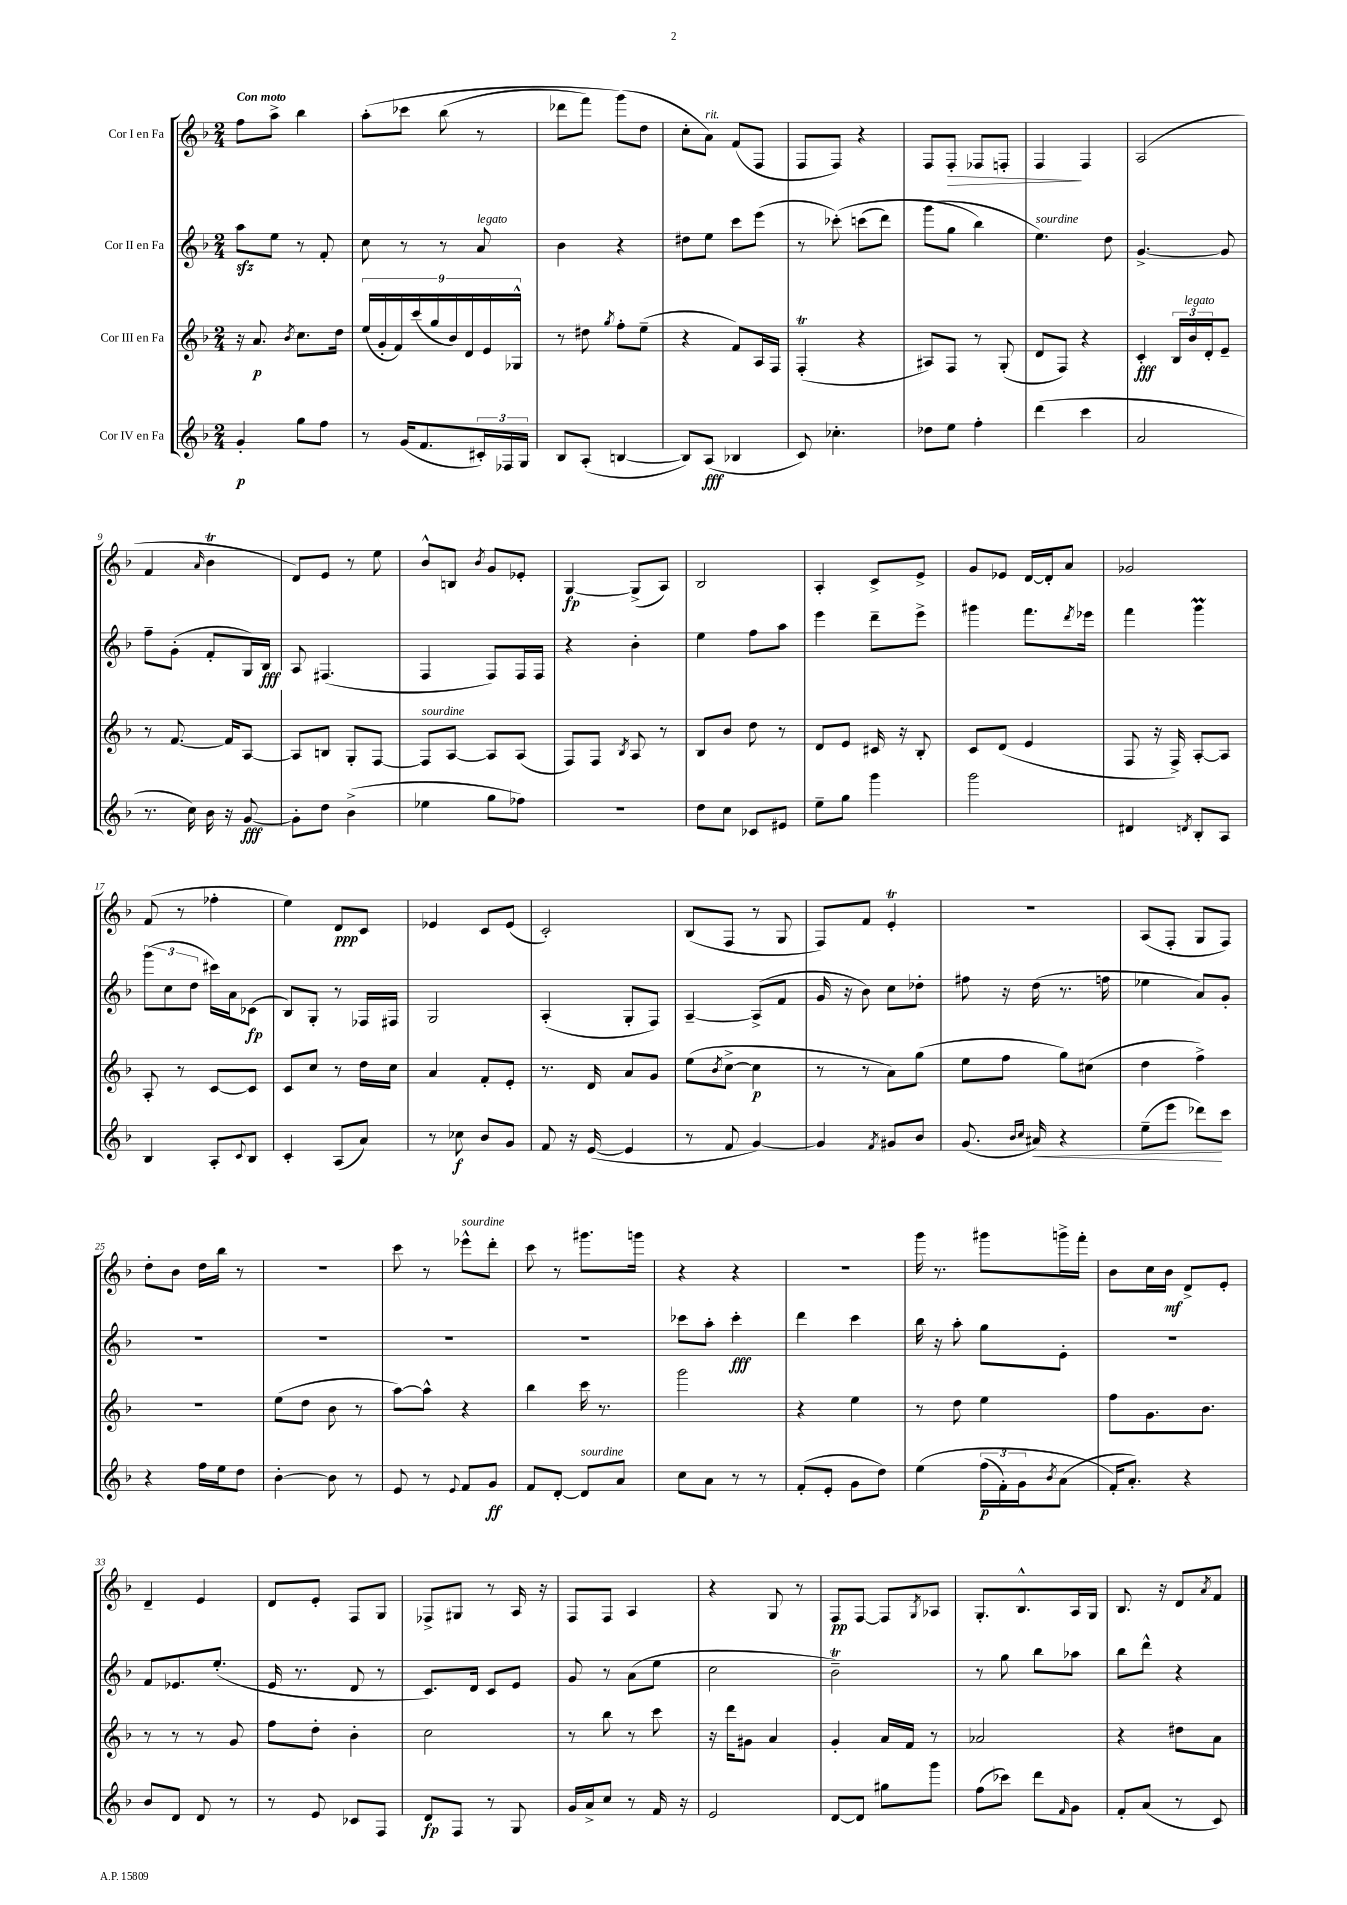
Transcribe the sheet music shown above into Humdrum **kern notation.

**kern	**kern	**kern	**kern
*staff4	*staff3	*staff2	*staff1
*clefG2	*clefG2	*clefG2	*clefG2
*k[b-]	*k[b-]	*k[b-]	*k[b-]
*M2/4	*M2/4	*M2/4	*M2/4
4g'	16r	8aa	8ff
.	8.a	.	.
.	.	8ee	8aa^
.	8qb-	.	.
8gg	8.cc	8r	4bb-
8ff	.	8f'	.
.	16dd	.	.
=	=	=	=
8r	(18ee	8cc	&(8aa'
.	18g'	.	.
.	18f)	.	.
(16g	.	8r	8ccc-
.	(18ccc	.	.
8.f	.	.	.
.	18gg	.	.
.	.	8r	(8bb-
.	18b-)	.	.
.	18d	.	.
24c#')	.	8a	8r
.	18e	.	.
24F-	.	.	.
.	18G-^^	.	.
24G	.	.	.
=	=	=	=
8B-	8r	4b-	8ddd-
(8A'	8dd#	.	8fff)
.	8qgg	.	.
[4B	8ff'	4r	(8ggg&)
.	(8ee~	.	8dd
=	=	=	=
8B])	4r	8dd#	8cc'
(8A	.	8ee	8a)
4B-	8f)	8ccc	(8f
.	16A	(8eee	8F
.	16F	.	.
=	=	=	=
8c)	(4F'	8r	8F
4.cc-'	.	&(8ccc-')	8F)
.	4r	(8ccc	4r
.	.	8ddd)	.
=	=	=	=
8dd-	8A#)	(8ggg	8F
8ee	8F	8gg	8F'
4ff'	8r	4bb-&)	8F-
.	(8G'	.	8F'
=	=	=	=
(4ddd	8d	4.ee)	4F
.	8F)	.	.
4ccc	4r	.	4F
.	.	8dd	.
=	=	=	=
2a	4c'	[4.g^	(2A
.	24B-	.	.
.	24b-	.	.
.	24d'	.	.
.	8e~	8g]	.
=	=	=	=
8.r	8r	8ff~	4f
.	[8.f	(8g'	.
16cc)	.	.	.
.	.	.	16qqa
16b-	.	8f'	4b-
16r	16f]	.	.
[8g	[8A	16G)	.
.	.	16B-	.
=	=	=	=
8g']	8A]	8A	8d)
8dd	8B	(4.F#	8e
(4b-^	8G'	.	8r
.	[8F	.	8ee
=	=	=	=
4ee-	8F]	4F	8b-^^
.	[8A	.	8B
.	.	.	8qb-
8gg	8A]	8F)	8g
8ff-)	(8A	16F	8e-'
.	.	16F	.
=	=	=	=
2r	8F)	4r	[4G
.	8F	.	.
.	8qB-	.	.
.	8A	4b-'	(8G^]
.	8r	.	8A)
=	=	=	=
8dd	8B-	4ee	2B-
8cc	8b-	.	.
8c-	8dd	8ff	.
8e#	8r	8aa	.
=	=	=	=
8ee~	8d	4eee	4A'
8gg	8e	.	.
4ggg	16c#	8ddd~	8c^
.	16r	.	.
.	8B-'	8eee^	8e^
=	=	=	=
2ggg	8c	4ggg#	8g
.	(8d	.	8e-
.	4e	8.fff	[16d
.	.	.	16d']
.	.	.	8a
.	.	8qddd	.
.	.	16eee-	.
=	=	=	=
4d#	8F	4fff	2g-
.	16r	.	.
.	16F^)	.	.
8qd	.	.	.
8B-'	[8A'	4ggg	.
8A	8A]	.	.
=	=	=	=
4B-	8A'	(12ggg	(8f
.	.	12cc	.
.	8r	.	8r
.	.	12dd	.
8A'	[8c	16ccc#)	4ff-'
.	.	16a	.
8qqc	.	.	.
8B-	8c]	(8c-	.
=	=	=	=
4c'	8c	8B-)	4ee)
.	8cc	8G'	.
(8A	8r	8r	8d
8a)	16dd	16F-	8c
.	16cc	16F#	.
=	=	=	=
8r	4a	2G	4e-
8cc-	.	.	.
8b-	8f'	.	8c
8g	8e'	.	(8e-
=	=	=	=
8f	8.r	(4A'	2c')
16r	.	.	.
([16e	16d	.	.
4e]	8a	8G'	.
.	8g	8F)	.
=	=	=	=
8r	(8ee	[4A~	(8B-
.	8qb-	.	.
8f	[8cc^	.	8F
[4g)	4cc]	(8A^]	8r
.	.	8f	8G
=	=	=	=
4g]	8r	16g	8F)
.	.	16r	.
.	8r	8b-)	8f
8qf	.	.	.
8g#	8a)	8cc	4e'
8b-	(8gg	8dd-'	.
=	=	=	=
(8.g	8ee	8ff#	2r
.	8ff	16r	.
16qqb-	.	.	.
16qqcc	.	.	.
16a#)	.	(16dd	.
4r	8gg)	8.r	.
.	(8cc#	.	.
.	.	16ff	.
=	=	=	=
(8ee~	4dd	4ee-	(8A
8eee	.	.	8F'
8ddd-)	4ff^)	8a)	8G
8ccc	.	8g'	8F)
=	=	=	=
4r	2r	2r	8dd'
.	.	.	8b-
16ff	.	.	16dd
16ee	.	.	16bb-
8dd	.	.	8r
=	=	=	=
[4b-'	(8ee	2r	2r
.	8dd	.	.
8b-]	8b-	.	.
8r	8r	.	.
=	=	=	=
8e	[8aa)	2r	8ccc
8r	8aa^^]	.	8r
8qqe	.	.	.
8f	4r	.	8eee-^^
8g	.	.	8ddd'
=	=	=	=
8f	4bb-	2r	8ccc
[8d'	.	.	8r
8d]	16ccc	.	8.ggg#
.	8.r	.	.
8a	.	.	.
.	.	.	16ggg
=	=	=	=
8cc	2ggg	8ccc-	4r
8a	.	8aa'	.
8r	.	4ccc-'	4r
8r	.	.	.
=	=	=	=
(8f'	4r	4ddd	2r
8e'	.	.	.
8g	4ee	4ccc	.
8dd)	.	.	.
=	=	=	=
&(4ee	8r	16bb-	16ggg
.	.	16r	8.r
.	8dd	8aa'	.
(24ff	4ee	8gg	8ggg#
24f')	.	.	.
24g	.	.	.
8qb-	.	.	.
(8a	.	8e'	16ggg^
.	.	.	16fff'
=	=	=	=
16f'&)	8ff	2r	8b-
8.a')	.	.	.
.	8.g	.	16cc
.	.	.	16b-
4r	.	.	8d^
.	8.b-	.	.
.	.	.	8e'
=	=	=	=
8b-	8r	8f	4d~
8d	8r	8.e-	.
8d	8r	.	4e
.	.	(8.ee'	.
8r	8g	.	.
=	=	=	=
8r	8ff	16e	8d
.	.	8.r	.
8e	8dd'	.	8e'
8c-	4b-'	8d	8F
8F	.	8r	8G
=	=	=	=
8d	2cc	8.c)	8F-^
8F	.	.	8G#
.	.	16d	.
8r	.	8c	8r
8G	.	8e	16A
.	.	.	16r
=	=	=	=
16g	8r	8g	8F
16a^	.	.	.
8cc	8bb-	8r	8F
8r	8r	(8a	4A
16f	8ccc	8ee	.
16r	.	.	.
=	=	=	=
2e	16r	2cc	4r
.	16ddd	.	.
.	8g#	.	.
.	4a	.	8G
.	.	.	8r
=	=	=	=
[8d	4g'	2b-~)	8F
8d]	.	.	[8F
8gg#	16a	.	8F]
.	16f	.	.
.	.	.	8qG
8ggg	8r	.	8A-
=	=	=	=
(8ff	2a-	8r	8.G'
8ccc-)	.	8gg	.
.	.	.	8.B-^^
8ddd	.	8bb-	.
16qqf	.	.	.
8g	.	8aa-	16A
.	.	.	16G
=	=	=	=
8f'	4r	8bb-	8.B-
(8a	.	8ddd^^	.
.	.	.	16r
8r	8dd#	4r	8d
.	.	.	8qa
8c)	8a	.	8f
==	==	==	==
*-	*-	*-	*-
